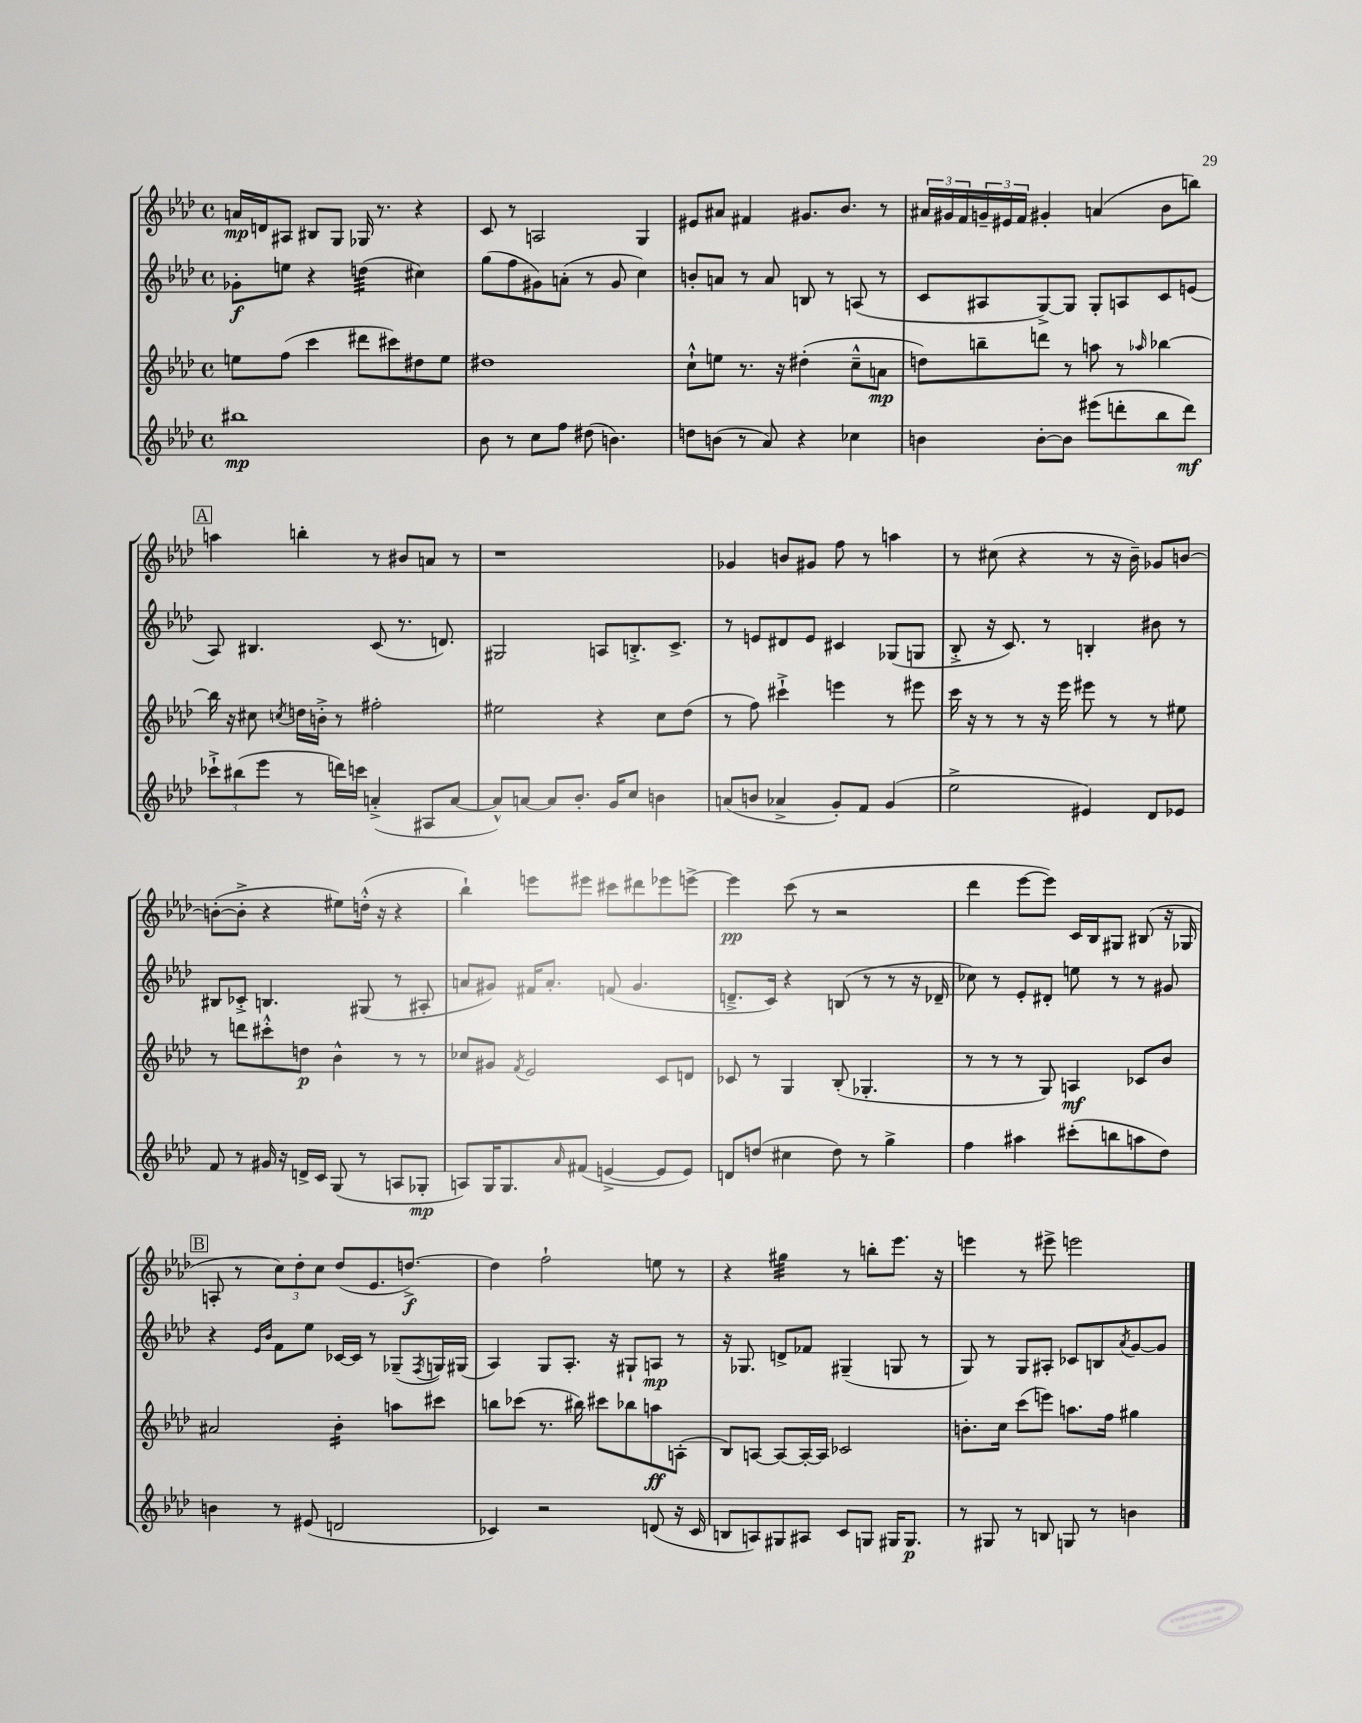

**kern	**kern	**kern	**kern
*staff4	*staff3	*staff2	*staff1
*clefG2	*clefG2	*clefG2	*clefG2
*k[b-e-a-d-]	*k[b-e-a-d-]	*k[b-e-a-d-]	*k[b-e-a-d-]
*M4/4	*M4/4	*M4/4	*M4/4
*met(c)	*met(c)	*met(c)	*met(c)
1bb#	8ee	8g-'	16a
.	.	.	16d
.	(8ff	8ee	8A#
.	4ccc	4r	8B#
.	.	.	8G
.	8ddd#	(4dd	16G-
.	.	.	8.r
.	8ccc#)	.	.
.	8dd#	4cc#)	4r
.	8ee	.	.
=	=	=	=
8b-	1dd#	(8gg	8c
8r	.	8ff	8r
8cc	.	8g#)	2A
8ff	.	(8a'	.
(8dd#	.	8r	.
4.b)	.	8g#	.
.	.	4cc)	4G
=	=	=	=
8dd	8cc`^^	8b'	8e#
(8b	8ee	8a	8a#
8r	8.r	8r	4f#
8a-)	.	8a	.
.	16r	.	.
4r	(4dd#'	8B	8.g#
.	.	8r	.
.	.	.	8.b-
4cc-	8cc~^^	(8A	.
.	8a	8r	8r
=	=	=	=
4b	8dd)	8c	24a#
.	.	.	24g#
.	.	.	24f
.	8bb~	8A#	24g~
.	.	.	24e#
.	.	.	24f
[8b'	8ddd	[8G^)	4g#'
8b]	8r	8G]	.
(8eee#	8aa	8G'	(4a
8ddd'	8r	8A	.
.	16qqaa-	.	.
8bb-	[4bb-	8c	8b-
8ddd)	.	(8e	8bb)
=	=	=	=
12ccc-`^	16bb-]	8A-)	4aa
.	16r	.	.
(12bb#	.	.	.
.	8cc#	4.B#	.
12eee-	.	.	.
.	8qcc	.	.
8r	16dd	.	4bb'
.	16b'^	.	.
16ddd)	8r	.	.
16ccc	.	.	.
(4a'^	2ff#'	(8c	8r
.	.	8.r	8b#
8A#	.	.	8a
.	.	8.d)	.
[8a	.	.	8r
=	=	=	=
8a^^])	2ee#	2G#	1r
[8a	.	.	.
8a]	.	.	.
8.b-'	.	.	.
.	4r	8A	.
16g	.	.	.
8cc	.	8.B'^	.
4b	8cc	.	.
.	.	8.c^	.
.	(8dd-	.	.
=	=	=	=
(8a	8r	8r	4g-
8b	8ff)	8e	.
4a-^	4ccc#`^	8d#	8b
.	.	8e	8g#
8g')	4eee	4c#	8ff
8f	.	.	8r
(4g	8r	(8G-	4aa
.	8eee#	8G	.
=	=	=	=
2ee-^	16ccc	8B-'^	8r
.	16r	.	.
.	8r	16r	(8cc#
.	.	8.c)	.
.	8r	.	4r
.	16r	8r	.
.	16eee-	.	.
4e#)	8eee#	4B'	8r
.	8r	.	16r
.	.	.	16b-~)
8d-	8r	8b#	8g-
8e-	8ee#	8r	[8b
=	=	=	=
8f	8r	8B#	(8b'_
8r	8ddd	8c-'^	8b'^]
16g#	8ccc#'^^	4.B	4r
16r	.	.	.
16d^	8dd	.	.
16c	.	.	.
(8G	4b-^^	.	8ee#)
8r	.	(8G#	(16dd'^^
.	.	.	16r
8A	8r	8r	4r
8G-'	8r	8A#'	.
=	=	=	=
8A)	8cc-	8a	4bb-`)
16G	8g#	8g#)	.
8.G	.	.	.
.	8qf	.	.
.	2e-	16f#	8eee
.	.	8.a'	.
16qqa-	.	.	.
(8f#	.	.	8eee#
[4e^	.	(8f	8ccc#
.	.	4.g#	8ddd#
8e]	8c	.	8eee-
8e)	8d	.	[8eee^
=	=	=	=
8d	8c-	8.d~^	4eee]
(8dd	8r	.	.
.	.	16c)	.
4cc#	4G	4r	(8ccc
.	.	.	8r
8dd)	(8B-'	(8B	2r
8r	4.G-'	8r	.
4gg^	.	8r	.
.	.	16r	.
.	.	16d-~	.
=	=	=	=
4ff	8r	8cc-)	4ddd-
.	8r	8r	.
4aa#	8r	8e-'	[8eee-
.	8G)	8d#'	8eee-])
(8ccc#'	4A	8ee	16c
.	.	.	16B-
8bb	.	8r	8G#
8aa	8c-	8r	(8B#
8dd-)	8b-	8g#	16r
.	.	.	16G-
=	=	=	=
4b	2a#	4r	8A'
.	.	.	8r
.	.	16qqe-	.
.	.	16qqb-	.
8r	.	8f	12cc)
.	.	.	12dd-'
(8e#	.	8ee-	.
.	.	.	12cc
2d	4b-'	[16c-	(8dd-
.	.	16c-]	.
.	.	8r	8.e-
.	8aa	(8G-~	.
.	.	.	[8.dd^)
.	.	8qF	.
.	8ccc#	16G)	.
.	.	(16G#	.
=	=	=	=
4c-)	8bb	4A-)	4dd]
.	(8ccc-	.	.
2r	8.r	8G	2ff`
.	.	8.A-'	.
.	16bb#)	.	.
.	8ccc#	.	.
.	.	16r	.
.	8bb-	8G#`	.
(8d	8aa	8A	8ee
16r	(8A'	8r	8r
16c-	.	.	.
=	=	=	=
8B	8B-)	16r	4r
.	.	8.G-	.
8A)	[8A	.	.
8G#	8A_	8d^	4gg#
8A#	16A'_	8f-	.
.	16A]	.	.
8c	2c-	(4G#~	8r
8G	.	.	8bb'
16G#	.	8G	8.eee-
8.G#	.	.	.
.	.	8r	.
.	.	.	16r
=	=	=	=
8r	8.b'	8G)	4eee
8G#	.	8r	.
.	16cc	.	.
8r	(8ccc	8G	8r
8B	8eee)	8A#'	8eee#^
8G	8.aa	8c-	2eee
8r	.	8B	.
.	16ff	.	.
.	.	8qa-	.
4b	4gg#	[8g	.
.	.	8g]	.
==	==	==	==
*-	*-	*-	*-
